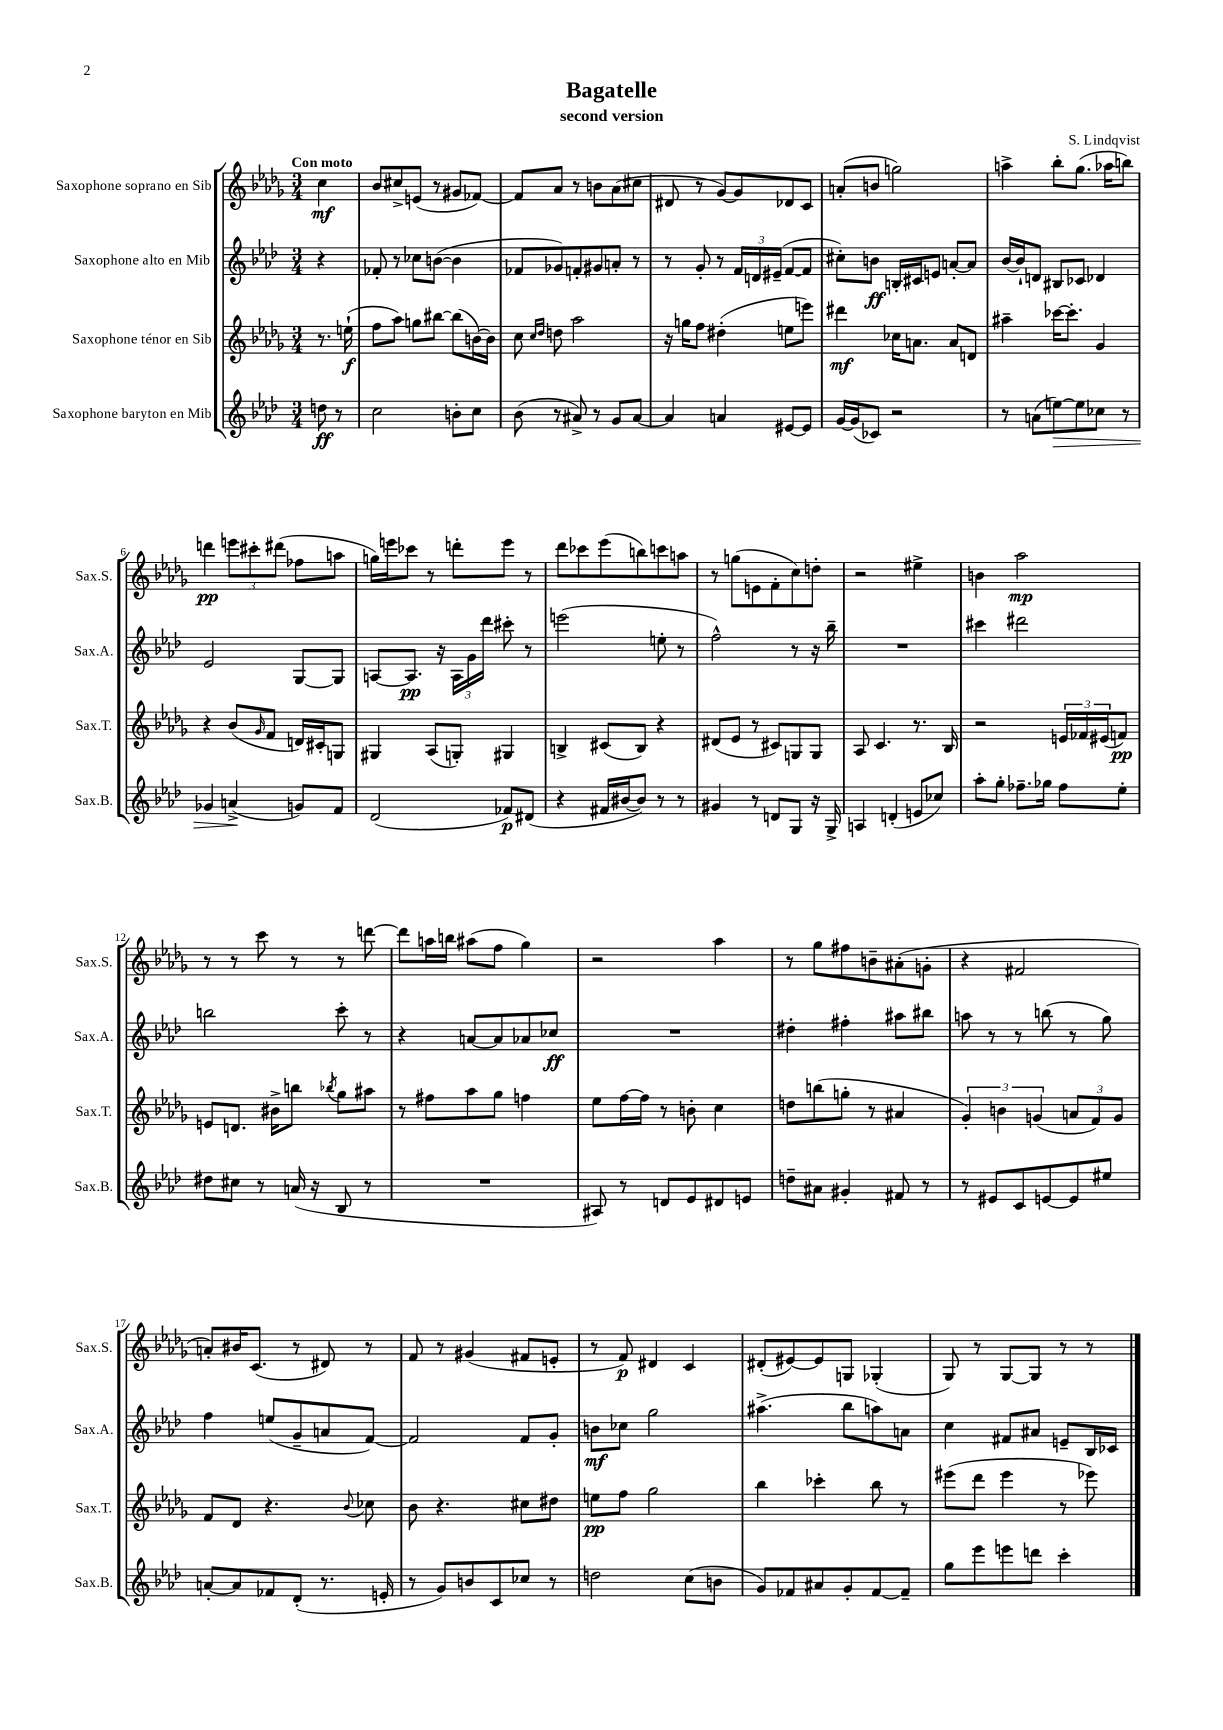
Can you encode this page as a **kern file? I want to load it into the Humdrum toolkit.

**kern	**dynam	**kern	**dynam	**kern	**dynam	**kern	**dynam
*part4	*part4	*part3	*part3	*part2	*part2	*part1	*part1
*staff4	*staff4	*staff3	*staff3	*staff2	*staff2	*staff1	*staff1
*I"Saxophone baryton en Mib	*	*I"Saxophone ténor en Sib	*	*I"Saxophone alto en Mib	*	*I"Saxophone soprano en Sib	*
*I'Sax.B.	*	*I'Sax.T.	*	*I'Sax.A.	*	*I'Sax.S.	*
*clefG2	*	*clefG2	*	*clefG2	*	*clefG2	*
*k[b-e-a-d-]	*	*k[b-e-a-d-g-]	*	*k[b-e-a-d-]	*	*k[b-e-a-d-g-]	*
*M3/4	*	*M3/4	*	*M3/4	*	*M3/4	*
=	=	=	=	=	=	=	=
!	!	!	!	!	!	!LO:TX:a:B:t=Con moto	!
8ddn\	ff	8.r	.	4r	.	4cc\	mf
8r	.	.	.	.	.	.	.
.	.	(16een`\	f	.	.	.	.
=1	=1	=1	=1	=1	=1	=1	=1
2cc\	.	8ff\L	.	8f-X'/	.	8b-/L	.
.	.	8aa-\J)	.	8r	.	8cc#X^/	.
.	.	8ggn\L	.	8cc-X\L	.	(8en/J	.
.	.	[8bb#X\J	.	([8bn\J	.	8r	.
8bn'\L	.	(8bb#\L]	.	4b\]	.	8g#X/L	.
8cc\J	.	[16bn\L)	.	.	.	[8f-X/J)	.
.	.	16b\JJ]	.	.	.	.	.
=2	=2	=2	=2	=2	=2	=2	=2
(8b-\	.	8cc\	.	8f-X/L	.	8f-/L]	.
.	.	16qqcc/LL	.	.	.	.	.
.	.	16qqdd-/JJ	.	.	.	.	.
8r	.	8ddn\	.	8g-X/)	.	8a-/J	.
8a#X^/)	.	2aa-\	.	8fn'/	.	8r	.
8r	.	.	.	8g#X/	.	8bn\L	.
8g/L	.	.	.	8an'/J	.	(8a-\	.
[8a#/J	.	.	.	8r	.	8cc#X\J	.
=3	=3	=3	=3	=3	=3	=3	=3
4a#/]	.	16r	.	8r	.	8d#X/	.
.	.	16ggn\KL	.	.	.	.	.
.	.	8ff\J	.	8g'/	.	8r	.
4an/	.	(4dd#X'\	.	8r	.	[8g-/L)	.
.	.	.	.	24f/LL	.	8g-/]	.
.	.	.	.	24dn/	.	.	.
.	.	.	.	(24e#X~/JJ	.	.	.
[8e#X/L	.	8een\L	.	[8f/L	.	8d-X/	.
8e#/J]	.	8eeen\J)	.	8f/J]	.	8c/J	.
=4	=4	=4	=4	=4	=4	=4	=4
[16g/LL	.	4ddd#X\	mf	8cc#X'\L)	.	(8an'/L	.
(16g/J]	.	.	.	.	.	.	.
8c-X/J)	.	.	.	8bn\J	ff	8bn/J	.
2r	.	16cc-X\KL	.	16Bn'/LL	.	2ggn\)	.
.	.	8.an\J	.	16c#X/J	.	.	.
.	.	.	.	8en/J	.	.	.
.	.	8a/L	.	[8an'/L	.	.	.
.	.	8dn/J	.	8a/J]	.	.	.
=5	=5	=5	=5	=5	=5	=5	=5
8r	.	4aa#X~\	.	[16b-/LL	.	4aan^\	.
.	.	.	.	16b-`/J]	.	.	.
(8an\L	.	.	.	8dn/J	.	.	.
!	!LO:HP:b	!	!	!	!	!	!
[8een\)	>	[16ccc-X\KL	.	8B#X/L	.	8bb-'\L	.
.	.	8.ccc-'\J]	.	.	.	.	.
8ee\]	.	.	.	8c-X/J	.	(8.gg-\J	.
8cc-X\J	.	4g-/	.	4d-X/	.	.	.
.	.	.	.	.	.	16aa-X\KL	.
8r	.	.	.	.	.	8bbn\J)	.
!!LO:LB:g=z
=6	=6	=6	=6	=6	=6	=6	=6
4g-X/	.	4r	.	2e-/	.	4dddn\	pp
(4an^/	.	(8b-/L	.	.	.	12eeen\L	.
.	.	.	.	.	.	12ccc#X'\	.
.	.	16qqg-/	.	.	.	.	.
.	.	8f/J	.	.	.	.	.
.	.	.	.	.	.	(12ddd#X\J	.
8gn/L)	]	16dn/LL)	.	[8G/L	.	8ff-X\L	.
.	.	16c#X'/J	.	.	.	.	.
8f/J	.	8Gn/J	.	8G/J]	.	8aan\J	.
=7	=7	=7	=7	=7	=7	=7	=7
(2d-/	.	4G#X/	.	[8An/L	.	16ggn\LL)	.
.	.	.	.	.	.	16eeen\J	.
.	.	.	.	8.A/J]	pp	8ccc-X\J	.
.	.	(8A-/L	.	.	.	8r	.
.	.	.	.	16r	.	.	.
.	.	8Gn'/J)	.	24A\LL	.	8dddn'\L	.
.	.	.	.	24g\	.	.	.
.	.	.	.	24ddd-\JJ	.	.	.
8f-X/L)	p	4G#X/	.	8ccc#X'\	.	8eee\J	.
(8d#X/J	.	.	.	8r	.	8r	.
=8	=8	=8	=8	=8	=8	=8	=8
4r	.	4Bn^/	.	(2eeen\	.	8ddd-\L	.
.	.	.	.	.	.	8ccc-X\	.
16f#X/LL	.	(8c#X/L	.	.	.	(8eee-\	.
[16b#X/J	.	.	.	.	.	.	.
8b#/J])	.	8B/J)	.	.	.	8bbn\)	.
8r	.	4r	.	8een'\	.	8cccn\	.
8r	.	.	.	8r	.	8aan\J	.
=9	=9	=9	=9	=9	=9	=9	=9
4g#X/	.	(8d#X/L	.	2ff^^\)	.	8r	.
.	.	8e-/J	.	.	.	(8ggn\L	.
8r	.	8r	.	.	.	8en\	.
8dn/L	.	8c#X/L)	.	.	.	8f'\	.
8G/J	.	8Gn/	.	8r	.	8cc\)	.
16r	.	8G/J	.	16r	.	8ddn'\J	.
16G^/	.	.	.	16bb-~\	.	.	.
=10	=10	=10	=10	=10	=10	=10	=10
4An/	.	8A-/	.	2.r	.	2r	.
.	.	4.c/	.	.	.	.	.
(4dn'/	.	.	.	.	.	.	.
8en/L	.	8.r	.	.	.	4ee#X^\	.
8cc-X/J)	.	.	.	.	.	.	.
.	.	16B-/	.	.	.	.	.
=11	=11	=11	=11	=11	=11	=11	=11
8aa-'\L	.	2r	.	4ccc#X\	.	4bn\	.
8gg'\J	.	.	.	.	.	.	.
8.ff-X~\L	.	.	.	2ddd#X\	.	2aa-\	mp
16gg-X\Jk	.	.	.	.	.	.	.
8ff-\L	.	24en/LL	.	.	.	.	.
.	.	24f-X/	.	.	.	.	.
.	.	(24e#X/J	.	.	.	.	.
8ee-'\J	.	8fn/J)	pp	.	.	.	.
!!LO:LB:g=z
=12	=12	=12	=12	=12	=12	=12	=12
8dd#X\L	.	8en/L	.	2bbn\	.	8r	.
8cc#X\J	.	8.dn/J	.	.	.	8r	.
8r	.	.	.	.	.	8ccc\	.
.	.	16b#X^\KL	.	.	.	.	.
(16an/	.	8bbn\J	.	.	.	8r	.
16r	.	.	.	.	.	.	.
.	.	8qbb-X/	.	.	.	.	.
8B-/	.	8gg-\L	.	8ccc'\	.	8r	.
8r	.	8aa#X\J	.	8r	.	[8dddn\	.
=13	=13	=13	=13	=13	=13	=13	=13
2.r	.	8r	.	4r	.	8ddd\L]	.
.	.	8ff#X\L	.	.	.	16aan\L	.
.	.	.	.	.	.	16bbn\JJ	.
.	.	8aa-\	.	[8an/L	.	(8aa#X\L	.
.	.	8gg-\J	.	8a/]	.	8ff\J	.
.	.	4ffn\	.	8a-X/	.	4gg-\)	.
.	.	.	.	8cc-X/J	ff	.	.
=14	=14	=14	=14	=14	=14	=14	=14
8A#X/)	.	8ee-\L	.	2.r	.	2r	.
8r	.	[16ff\L	.	.	.	.	.
.	.	16ff\JJ]	.	.	.	.	.
8dn/L	.	8r	.	.	.	.	.
8e-/	.	8bn'\	.	.	.	.	.
8d#X/	.	4cc\	.	.	.	4aa-\	.
8en/J	.	.	.	.	.	.	.
=15	=15	=15	=15	=15	=15	=15	=15
8ddn~\L	.	8ddn\L	.	4dd#X'\	.	8r	.
8a#X\J	.	(8bbn\	.	.	.	8gg-\L	.
4g#X'/	.	8ggn'\J	.	4ff#X'\	.	8ff#X\	.
.	.	8r	.	.	.	8bn~\	.
8f#X/	.	4a#X/	.	8aa#X\L	.	(8a#X'\	.
8r	.	.	.	8bb#X\J	.	8gn'\J	.
=16	=16	=16	=16	=16	=16	=16	=16
8r	.	6g-'/)	.	8aan\	.	4r	.
8e#X/L	.	.	.	8r	.	.	.
.	.	6bn\	.	.	.	.	.
8c/	.	.	.	8r	.	2f#X/	.
.	.	(6gn/	.	.	.	.	.
[8en/	.	.	.	(8bbn\	.	.	.
8e/]	.	12an/L	.	8r	.	.	.
.	.	12f/)	.	.	.	.	.
8ee#X/J	.	.	.	8gg\)	.	.	.
.	.	12g/J	.	.	.	.	.
!!LO:LB:g=z
=17	=17	=17	=17	=17	=17	=17	=17
[8an'/L	.	8f/L	.	4ff\	.	8an'/L)	.
8a/]	.	8d-/J	.	.	.	16b#X/K	.
.	.	.	.	.	.	(8.c/J	.
8f-X/	.	4.r	.	(8een/L	.	.	.
(8d-'/J	.	.	.	8g~/	.	8r	.
8.r	.	.	.	8an/	.	8d#X/)	.
.	.	8qqb-/	.	.	.	.	.
.	.	8cc-X\	.	[8f/J)	.	8r	.
16en'/	.	.	.	.	.	.	.
=18	=18	=18	=18	=18	=18	=18	=18
8r	.	8b-\	.	2f/]	.	8f/	.
8g/L)	.	4.r	.	.	.	8r	.
8bn/	.	.	.	.	.	(4g#X/	.
8c/	.	.	.	.	.	.	.
8cc-X/J	.	8cc#X\L	.	8f/L	.	8f#X/L	.
8r	.	8dd#X\J	.	8g'/J	.	8en'/J	.
=19	=19	=19	=19	=19	=19	=19	=19
2ddn\	.	8een\L	pp	8bn\L	mf	8r	.
.	.	8ff\J	.	8cc-X\J	.	8f/)	p
.	.	2gg-\	.	2gg\	.	4d#X/	.
(8cc\L	.	.	.	.	.	4c/	.
8bn\J	.	.	.	.	.	.	.
=20	=20	=20	=20	=20	=20	=20	=20
8g/L)	.	4bb-\	.	(4.aa#X^\	.	(8d#X'/L	.
8f-X/	.	.	.	.	.	[8e#X/)	.
8a#X/	.	4ccc-X'\	.	.	.	8e#/]	.
8g'/	.	.	.	8bb-\L	.	8Gn/J	.
[8f-/	.	8bb-\	.	8aan\)	.	(4G-X'/	.
8f-~/J]	.	8r	.	8an\J	.	.	.
=21	=21	=21	=21	=21	=21	=21	=21
8gg\L	.	(8eee#X\L	.	4cc\	.	8G-/)	.
8eee-\	.	8ddd-\J	.	.	.	8r	.
8eeen\	.	4eee#\	.	8f#X/L	.	[8G-/L	.
8dddn\J	.	.	.	8a#X/J	.	8G-/J]	.
4ccc'\	.	8r	.	8en~/L	.	8r	.
.	.	8eee-X\)	.	16B-/L	.	8r	.
.	.	.	.	16c-X/JJ	.	.	.
==	==	==	==	==	==	==	==
*-	*-	*-	*-	*-	*-	*-	*-
